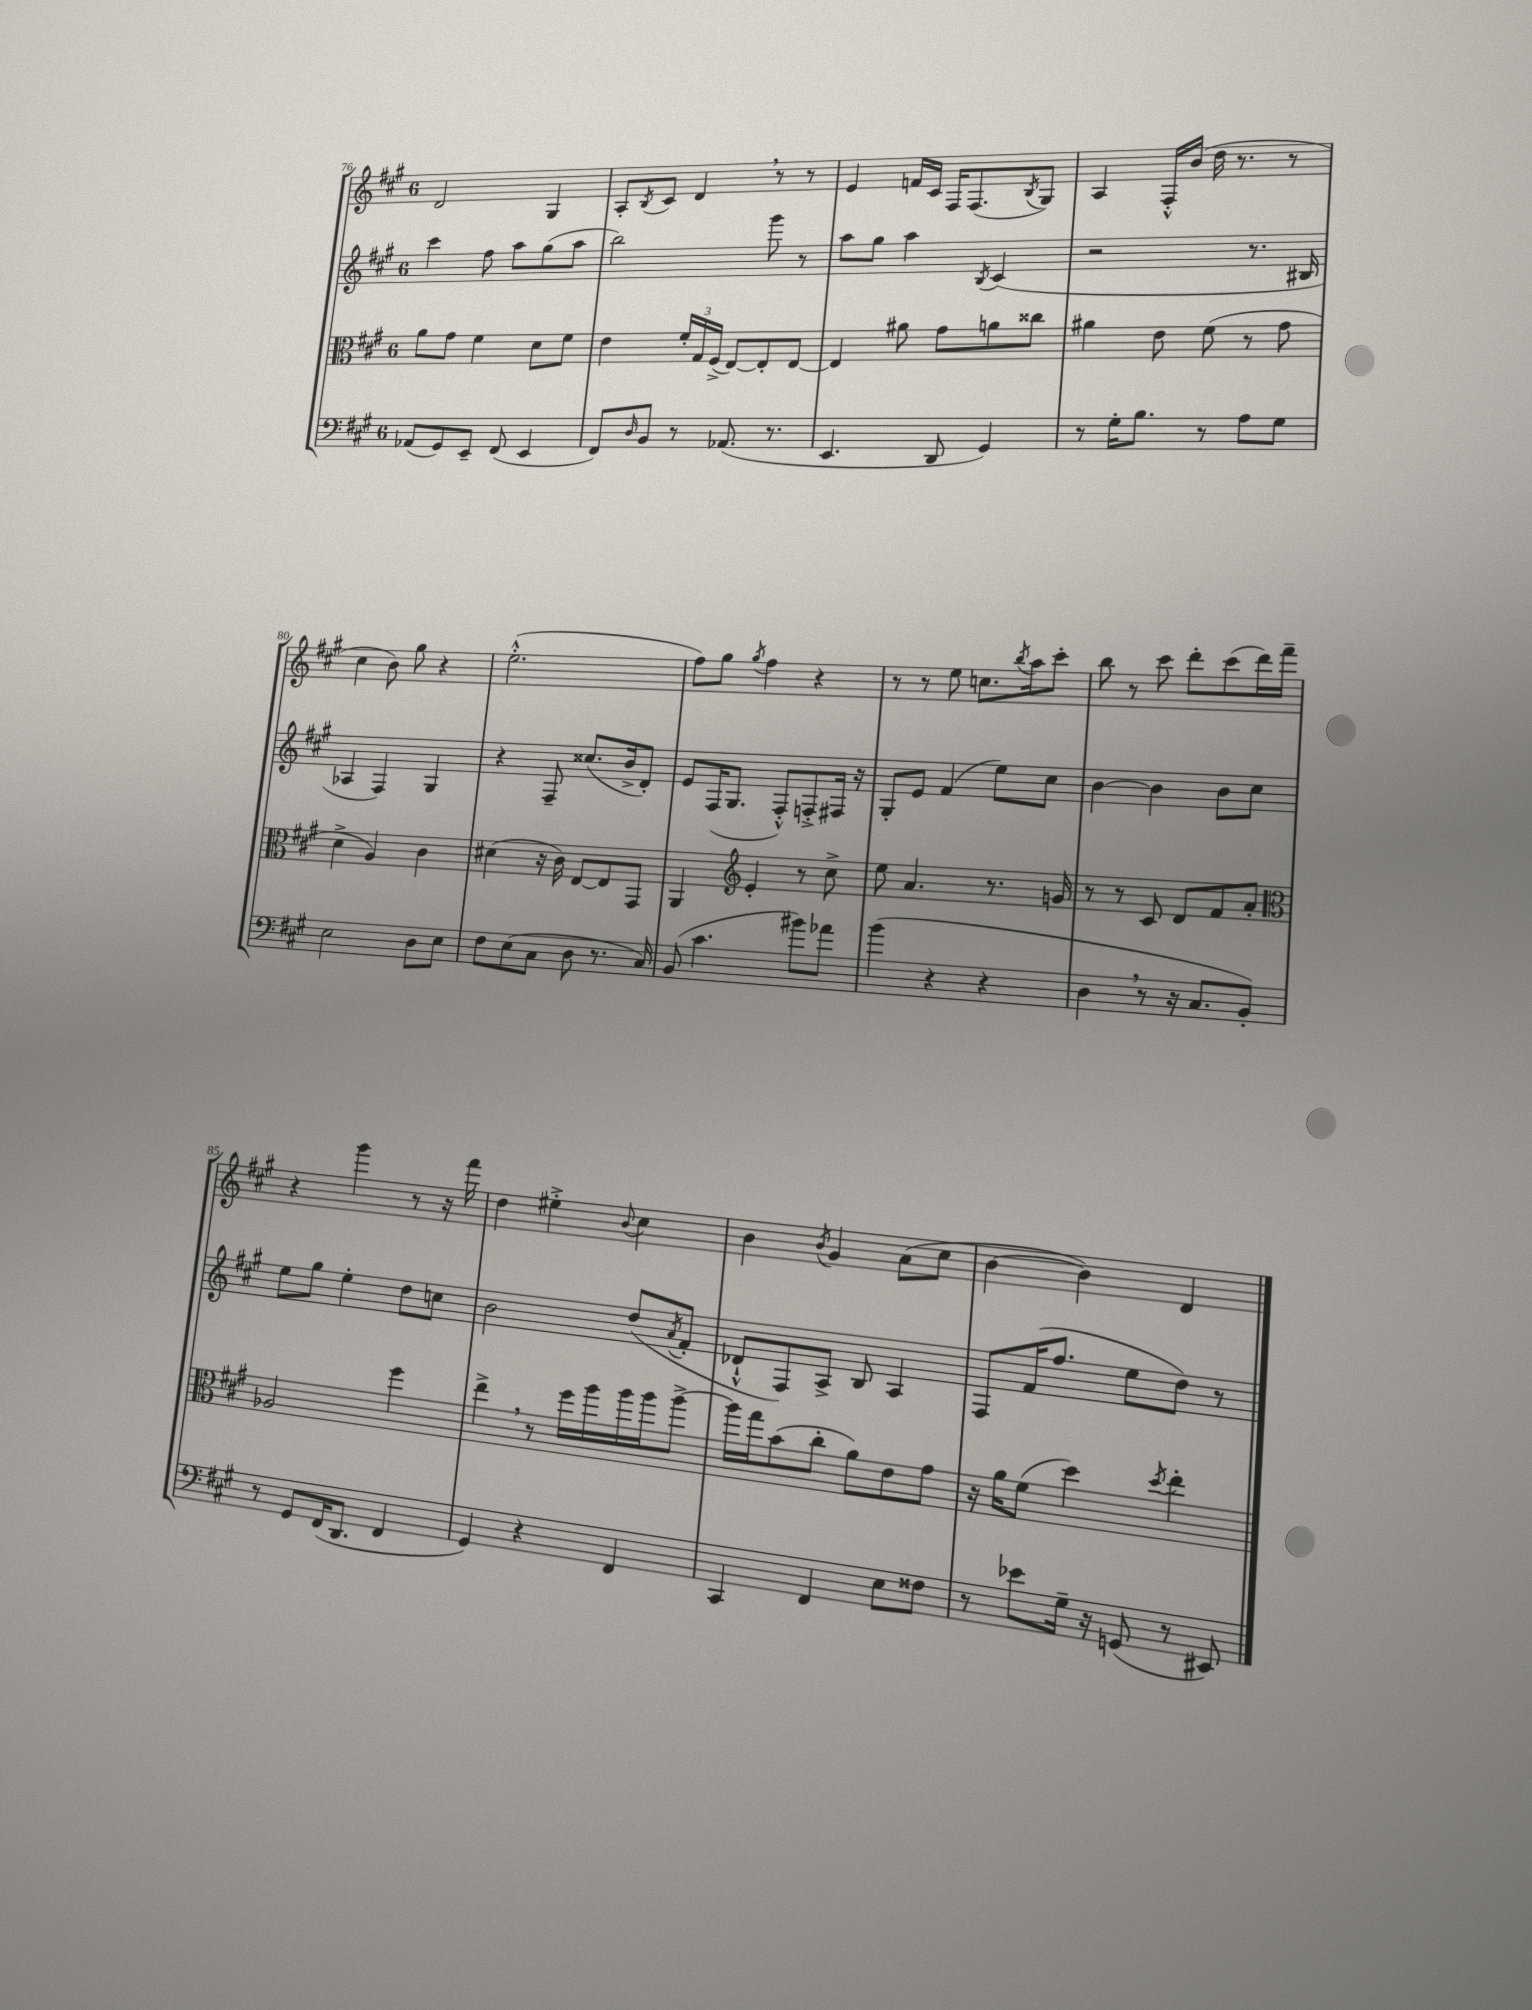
<<
\new StaffGroup <<
\new Staff = "s0" {
    \clef treble \key a \major \once \override Staff.TimeSignature.style = #'single-digit \time 6/8
    d'2 gis4 |
    a8-. \acciaccatura { b8 } cis'8 d'4 \breathe r8 r8 |
    e'4 f'16 cis'16 fis16 fis8.( \acciaccatura { b8 } gis8) |
    a4 fis16-.-^ b'16( d''16 r8. r8 |
    cis''4 b'8) gis''8 r4 |
    e''2.-.-^( |
    fis''8) gis''8 \acciaccatura { gis''8 } fis''4 r4 |
    r8 r8 e''8 c''8. \acciaccatura { b''8 } a''16 cis'''8-. |
    b''8 r8 cis'''8 d'''8-. cis'''8( d'''16) fis'''16-- |
    r4 gis'''4 r8 r16 fis'''16 |
    d''4 eis''4-.-> \appoggiatura { b'8 } cis''4 |
    b'4 \acciaccatura { b'8 } gis'4 a'8( cis''8 |
    b'4~ b'4) d'4 \bar "|." |
}
\new Staff = "s1" {
    \clef treble \key a \major \once \override Staff.TimeSignature.style = #'single-digit \time 6/8
    cis'''4 fis''8 a''8 gis''8( a''8 |
    b''2) gis'''8 r8 |
    a''8 gis''8 a''4 \acciaccatura { b8 } cis'4( |
    r2 r8. bis16 |
    aes4 fis4) gis4 |
    r4 fis8-- cisis''8.( b'16-> d'8-.) |
    e'8 fis16( gis8. fis8-.-^) f8-.-> fis16 r16 |
    gis8-. e'8 fis'4( e''8) cis''8 |
    b'4~ b'4 b'8 cis''8 |
    e''8 gis''8 e''4-. d''8 c''8 |
    b'2 d''8( \acciaccatura { a'8 } fis'8-. |
    des'8-!-^ fis8) a8-> b8 a4 |
    fis8 fis'16( fis''8. e''8 d''8) r8 \bar "|." |
}
\new Staff = "s2" {
    \clef alto \key a \major \once \override Staff.TimeSignature.style = #'single-digit \time 6/8
    a'8 gis'8 fis'4 d'8 fis'8 |
    e'4 \tuplet 3/2 { fis'16-. gis16 fis16->( } e8~) e8-. e8~ |
    e4 ais'8 gis'8 a'8 cisis''8 |
    ais'4 e'8 fis'8( r8 gis'8 |
    d'4-> a4) cis'4 |
    dis'4( r16 cis'16) e8~ e8 gis,8 |
    a,4 \clef treble e'4-. r8 cis''8-> |
    e''8 a'4. r8. g'16 |
    r8 r8 cis'8 d'8 fis'8 a'8-. |
    \clef alto aes2 fis''4 |
    e''4-> \breathe r8 fis''16 a''16 a''16 a''16 a''8~-> |
    a''16 gis''16 b'8( cis''8-. a'8) e'8 gis'8 |
    r16 a'16 fis'8( d''4) \acciaccatura { d''8 } e''4-. \bar "|." |
}
\new Staff = "s3" {
    \clef bass \key a \major \once \override Staff.TimeSignature.style = #'single-digit \time 6/8
    aes,8( gis,8) e,8-- fis,8( e,4 |
    fis,8) \grace { d16 } b,8 r8 aes,8.( r8. |
    e,4. d,8 gis,4) |
    r8 gis16-. b8. r8 a8 gis8 |
    e2 d8 e8 |
    fis8 e8( cis8 d8 r8. cis16) |
    b,8( cis'4. bis'8) aes'8 |
    b'4( r4 r4 |
    d4 \breathe r8 r16 cis8. b,8-.) |
    r8 gis,8 fis,16( d,8. fis,4 |
    gis,4) r4 fis,4 |
    cis,4 fis,4 e8 fisis8 |
    r8 ees'8 gis16-- r16 g,8( r8 eis,8) \bar "|." |
}
>>
>>
\layout { \context { \Score currentBarNumber = #76 } }
